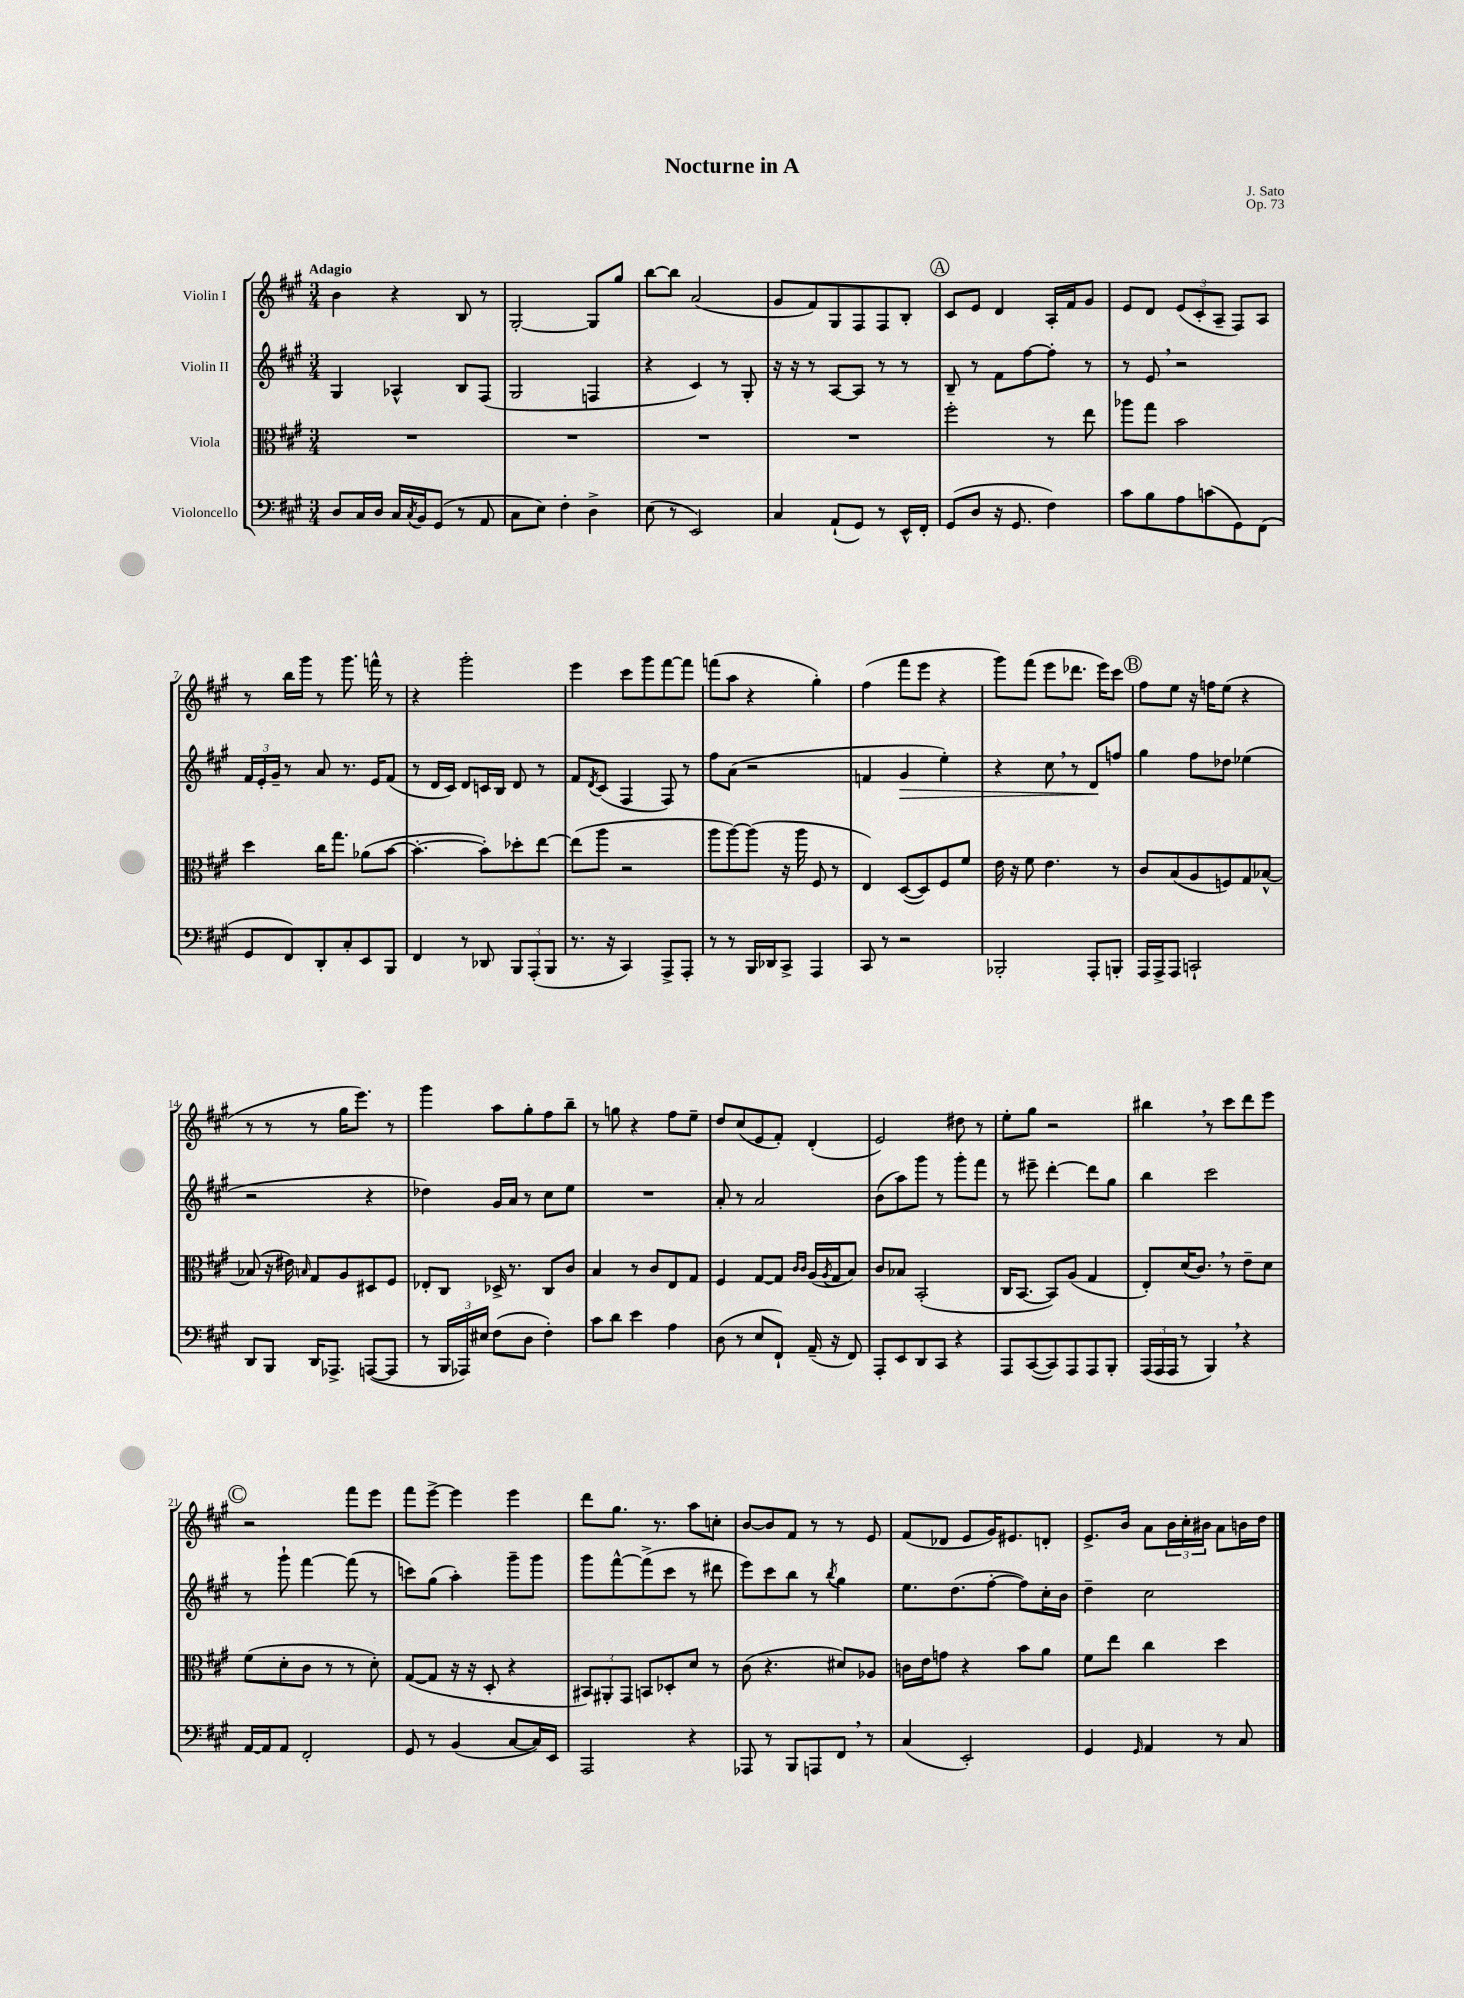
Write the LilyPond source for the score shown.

\header { title = "Nocturne in A" composer = "J. Sato" opus = "Op. 73" }
<<
\new StaffGroup <<
\new Staff = "s0" \with { instrumentName = "Violin I" } {
    \clef treble \key a \major \numericTimeSignature \time 3/4 \tempo "Adagio"
    b'4 r4 b8 r8 |
    gis2~-. gis8 gis''8 |
    b''8~ b''8 a'2( |
    gis'8 fis'8) gis8 fis8 fis8 b8-. |
    \mark \markup { \circle "A" } cis'8 e'8 d'4 a16-. fis'16 gis'8 |
    e'8 d'8 \tuplet 3/2 { e'8( cis'8-. a8-- } fis8) a8 |
    r8 b''16 gis'''16 r8 gis'''8. f'''16-^ r8 |
    r4 gis'''2-. |
    e'''4 cis'''8 gis'''8 fis'''8~ fis'''8 |
    f'''8( a''8 r4 gis''4-.) |
    fis''4( fis'''8 e'''8 r4 |
    gis'''8) fis'''8( e'''8 des'''8. e'''16) cis'''8 |
    \mark \markup { \circle "B" } fis''8 e''8 r16 f''16 e''8( r4 |
    r8 r8 r8 gis''16 e'''8.) r8 |
    gis'''4 a''8 gis''8-. fis''8 b''8-- |
    r8 g''8 r4 fis''8 e''8-- |
    d''8 cis''8( e'8 fis'8-.) d'4-.( |
    e'2) dis''8 r8 |
    e''8-. gis''8 r2 |
    bis''4 \breathe r8 cis'''8 d'''8 e'''8 |
    \mark \markup { \circle "C" } r2 fis'''8 e'''8 |
    fis'''8 e'''8~-> e'''4 e'''4 |
    d'''8 gis''8. r8. a''8 c''8-. |
    b'8~ b'8 fis'8 r8 r8 e'8 |
    fis'8( des'8 e'8 gis'16) eis'8. d'8-. |
    e'8.-> b'16 a'8 \tuplet 3/2 { b'16 cis''16-. bis'16 } a'8 b'16 d''16 \bar "|." |
}
\new Staff = "s1" \with { instrumentName = "Violin II" } {
    \clef treble \key a \major \numericTimeSignature \time 3/4
    gis4 aes4-^ b8 fis8( |
    gis2 f4 |
    r4 cis'4) r8 gis8-. |
    r16 r16 r8 a8~ a8 r8 r8 |
    \mark \markup { \circle "A" } b8-- r8 fis'8 fis''8~ fis''8-. r8 |
    r8 e'8 \breathe r2 |
    \tuplet 3/2 { fis'16 e'16-. gis'16-- } r8 a'8 r8. e'16 fis'8( |
    r8 d'16 cis'16) d'8 c'16 b16 d'8 r8 |
    fis'8 \acciaccatura { d'8 } cis'8( fis4 fis8) r8 |
    fis''8 a'8( r2 |
    f'4 gis'4\> e''4-.) |
    r4 cis''8 \breathe r8 d'8\! f''8 |
    \mark \markup { \circle "B" } gis''4 fis''8 des''8 ees''4( |
    r2 r4 |
    des''4) gis'16 a'16 r8 cis''8 e''8 |
    R2. |
    a'8-. r8 a'2 |
    b'8( a''8) gis'''8 r8 gis'''8-. fis'''8 |
    r8 eis'''8-- d'''4~-. d'''8 gis''8 |
    b''4 cis'''2 |
    \mark \markup { \circle "C" } r8 gis'''8-! fis'''4~ fis'''8( r8 |
    c'''8) gis''8( a''4-.) gis'''8-- gis'''8 |
    gis'''8 fis'''8~-^ fis'''8->( cis'''8 r8 dis'''8 |
    e'''8) cis'''8 b''8 r8 \acciaccatura { b''8 } gis''4 |
    e''8. d''8.( fis''8~-. fis''8) cis''16-. b'16 |
    d''4-- cis''2 \bar "|." |
}
\new Staff = "s2" \with { instrumentName = "Viola" } {
    \clef alto \key a \major \numericTimeSignature \time 3/4
    R2. |
    R2. |
    R2. |
    R2. |
    \mark \markup { \circle "A" } fis''2-. r8 e''8 |
    aes''8 gis''8 b'2 |
    d''4 cis''16 gis''8. aes'8( b'8~ |
    b'4.~-. b'8-.) des''8-. e''8~ |
    e''8( a''8 r2 |
    a''8 a''8~) a''8( r16 a''16 fis8 r8 |
    e4) d8~( d8) fis8 fis'8 |
    e'16 r16 fis'8 e'4. r8 |
    \mark \markup { \circle "B" } cis'8 b8( a8 f8) gis8 bes8~-^ |
    bes8( r16 eis'16) \grace { b16 } gis8 a8 dis8 fis8 |
    ees8-. cis8 des16-> r8. cis8 cis'8 |
    b4 r8 cis'8 e8 gis8 |
    fis4 gis8~ gis8 \grace { cis'16 cis'16 } a16( \acciaccatura { a8 } gis16 b8) |
    cis'8 bes8 b,2-.( |
    cis16 b,8.~ b,8) a8( gis4 |
    e8-.) d'16( cis'8.) \breathe r8 e'8-- d'8 |
    \mark \markup { \circle "C" } fis'8( d'8-. cis'8 r8 r8 d'8-.) |
    gis8~( gis8 r16 r16 d8-. r4 |
    \tuplet 3/2 { bis,8) ais,8-. gis,8 } b,8 des8-. d'8 r8 |
    cis'8( r4. dis'8) aes8 |
    c'16 e'16 g'8 r4 b'8 a'8 |
    fis'8 e''8 cis''4 d''4 \bar "|." |
}
\new Staff = "s3" \with { instrumentName = "Violoncello" } {
    \clef bass \key a \major \numericTimeSignature \time 3/4
    d8 cis16 d16 cis16 \acciaccatura { cis8 } b,16 gis,8( r8 a,8 |
    cis8 e8) fis4-. d4-> |
    e8( r8 e,2) |
    cis4 a,8-!( gis,8) r8 e,16-^ fis,16-. |
    \mark \markup { \circle "A" } gis,8( d8 r16 gis,8. fis4) |
    cis'8 b8 a8 c'8( gis,8) fis,8( |
    gis,8 fis,8) d,8-. cis8-. e,8 b,,8 |
    fis,4 r8 des,8 \tuplet 3/2 { b,,8 a,,8-.( b,,8 } |
    r8. r16 cis,4) a,,8-> a,,8-. |
    r8 r8 b,,16 des,16 cis,8-> a,,4 |
    cis,8 r8 r2 |
    bes,,2-. a,,8-. b,,8-. |
    \mark \markup { \circle "B" } a,,16 a,,16-> a,,8 c,2-! |
    d,8 b,,8 d,16 aes,,8.-> a,,8~( a,,8 |
    r8 \tuplet 3/2 { b,,16 aes,,16) eis16 } fis8( d8 fis4-.) |
    cis'8 d'8 e'4 a4 |
    d8( r8 e8 fis,8-!) a,16--( r16 fis,8) |
    a,,8-. e,8 d,8 cis,8 r4 |
    a,,8 cis,8~( cis,8) a,,8 a,,8 b,,8-. |
    \tuplet 3/2 { a,,16( a,,16 a,,16 } r8 b,,4) \breathe r4 |
    \mark \markup { \circle "C" } a,16~ a,16 a,8 fis,2-. |
    gis,8 r8 b,4( cis8~ cis16) e,16 |
    a,,2 r4 |
    aes,,8 r8 b,,8 a,,8 fis,8 \breathe r8 |
    cis4( e,2-.) |
    gis,4 \grace { gis,16 } a,4 r8 cis8 \bar "|." |
}
>>
>>
